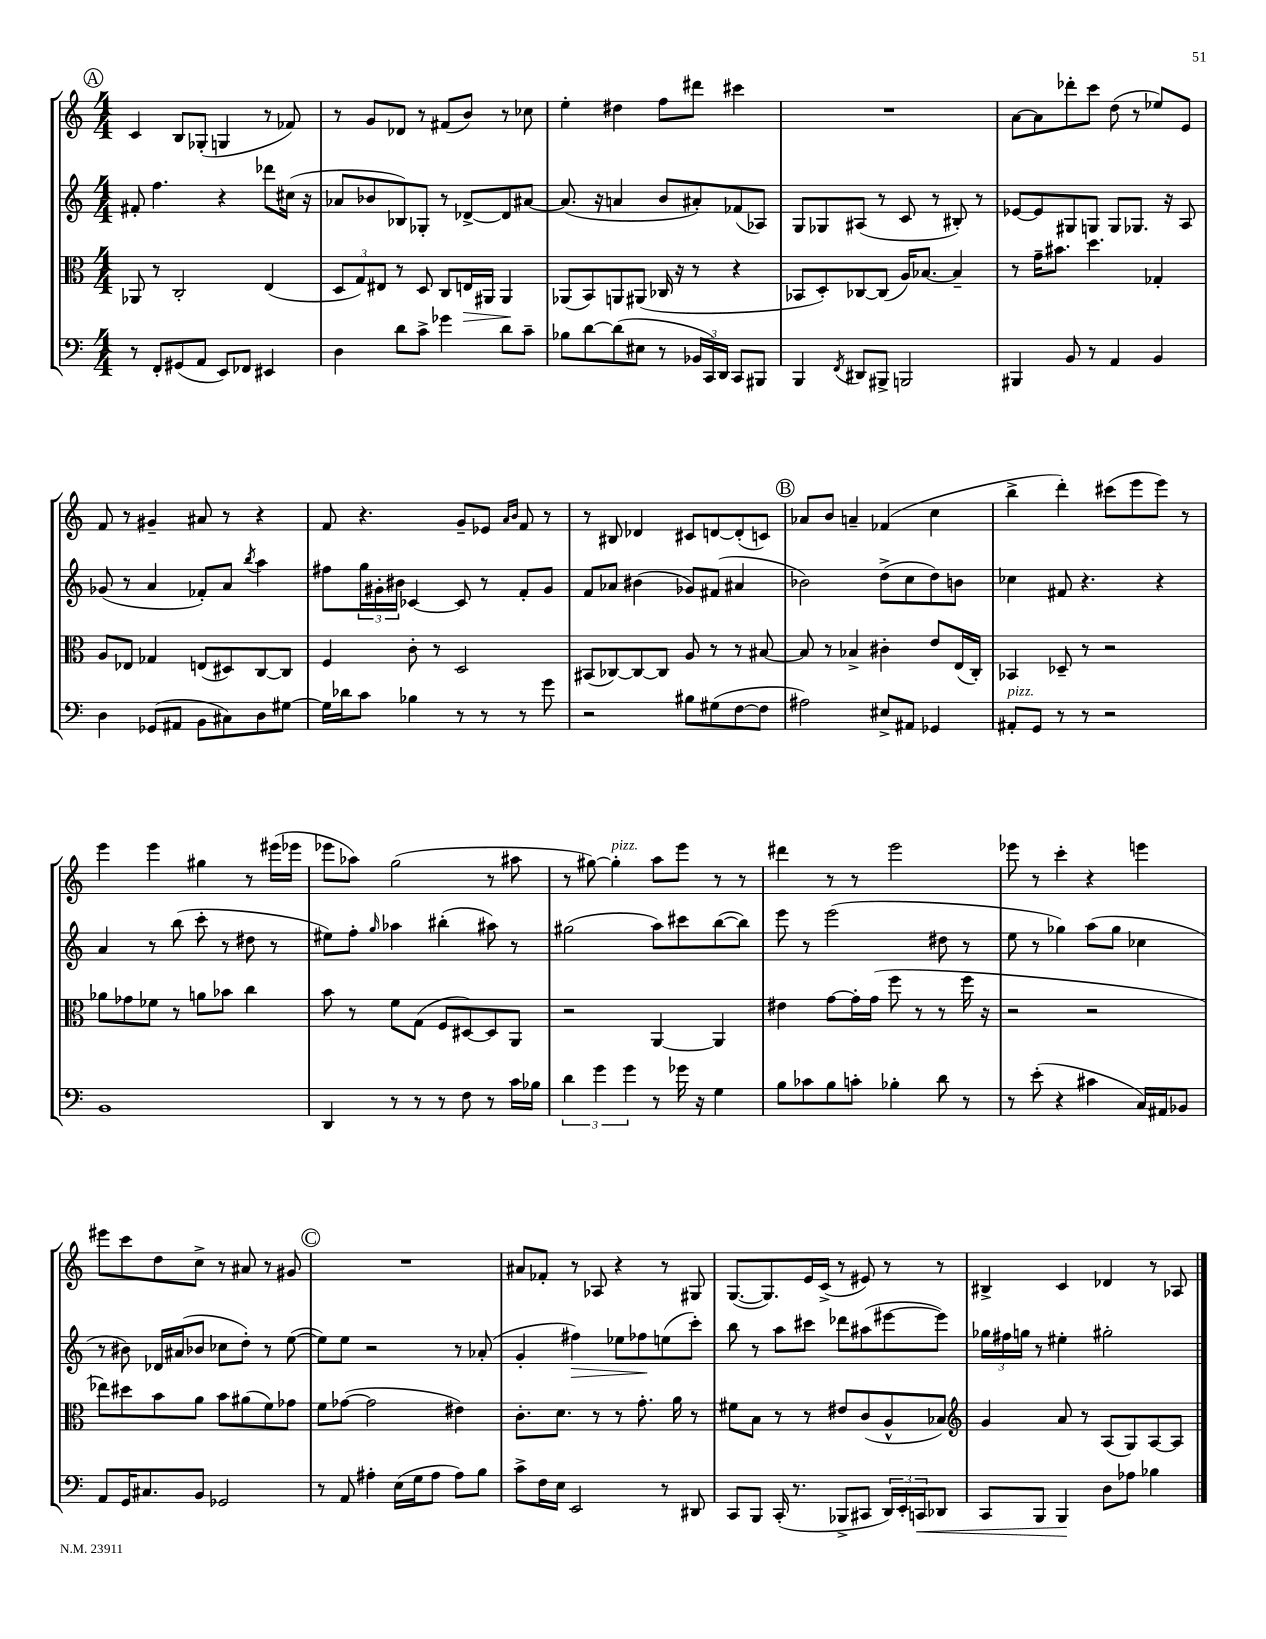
<<
\new StaffGroup <<
\new Staff = "s0" {
    \clef treble \key c \major \numericTimeSignature \time 4/4
    \mark \markup { \circle "A" } c'4 b8 ges8-.( g4 r8 fes'8) |
    r8 g'8 des'8 r8 fis'8( b'8) r8 ces''8 |
    e''4-. dis''4 f''8 dis'''8 cis'''4 |
    R1 |
    a'8~ a'8 des'''8-. c'''8 d''8( r8 ees''8) e'8 |
    f'8 r8 gis'4-- ais'8 r8 r4 |
    f'8 r4. g'8-- ees'8 \grace { a'16 b'16 } f'8 r8 |
    r8 bis8 des'4 cis'8 d'8~ d'8-.( c'8) |
    \mark \markup { \circle "B" } aes'8 b'8 a'4-- fes'4( c''4 |
    b''4-> d'''4-.) cis'''8( e'''8 e'''8) r8 |
    e'''4 e'''4 gis''4 r8 eis'''16( ees'''16 |
    ees'''8 aes''8) g''2( r8 ais''8 |
    r8 gis''8~) gis''4-.^\markup { \italic "pizz." } a''8 e'''8 r8 r8 |
    dis'''4 r8 r8 e'''2 |
    ees'''8 r8 c'''4-. r4 e'''4 |
    eis'''8 c'''8 d''8 c''8-> r8 ais'8 r8 gis'8 |
    \mark \markup { \circle "C" } R1 |
    ais'8 fes'8-. r8 aes8 r4 r8 gis8 |
    g8.~( g8.) e'16 c'16->( r8 eis'8) r8 r8 |
    bis4-> c'4 des'4 r8 aes8 \bar "|." |
}
\new Staff = "s1" {
    \clef treble \key c \major \numericTimeSignature \time 4/4
    \mark \markup { \circle "A" } fis'8-. f''4. r4 des'''8 cis''16( r16 |
    aes'8 bes'8 bes8) ges8-. r8 des'8~-> des'8 ais'8~ |
    ais'8.( r16 a'4 b'8 ais'8-.) fes'8( aes8) |
    g8 ges8 ais8( r8 c'8 r8 bis8-.) r8 |
    ees'8~ ees'8 gis8 g8 g8 ges8. r16 a8 |
    ges'8( r8 a'4 fes'8-.) a'8 \acciaccatura { b''8 } a''4 |
    fis''8 \tuplet 3/2 { g''16 gis'16-. bis'16 } ces'4~ ces'8 r8 f'8-. gis'8 |
    f'8 aes'8 bis'4( ges'8) fis'8( ais'4 |
    \mark \markup { \circle "B" } bes'2) d''8->( c''8 d''8) b'8 |
    ces''4 fis'8 r4. r4 |
    a'4 r8 b''8( c'''8-. r8 dis''8 r8 |
    eis''8) f''8-. \grace { g''16 } aes''4 bis''4-.( ais''8) r8 |
    gis''2( a''8) cis'''8 b''8~( b''8) |
    e'''8 r8 e'''2( dis''8 r8 |
    e''8 r8 ges''4) a''8( ges''8 ces''4 |
    r8 bis'8) des'16 ais'16( bes'8 ces''8 d''8-.) r8 e''8~( |
    \mark \markup { \circle "C" } e''8) e''8 r2 r8 aes'8-.( |
    g'4-. fis''4\>) ees''8 fes''8\! e''8( c'''8-.) |
    b''8 r8 a''8 cis'''8 des'''8 ais''8( eis'''8~ eis'''8) |
    \tuplet 3/2 { ges''16 fis''16 g''16 } r8 eis''4-. gis''2-. \bar "|." |
}
\new Staff = "s2" {
    \clef alto \key c \major \numericTimeSignature \time 4/4
    \mark \markup { \circle "A" } aes,8 r8 c2-. e4( |
    \tuplet 3/2 { d8 g8) eis8 } r8 d8 c8 e16\> ais,16 ais,4\! |
    aes,8( b,8) a,8 ais,8( ces16 r16 r8 r4 |
    bes,8 d8-.) ces8~ ces8( a16) bes8.~ bes4-- |
    r8 g'16-- bis'8. d''4. ges4-. |
    a8 ees8 ges4 e8( dis8) c8~ c8 |
    f4 c'8-. r8 d2 |
    bis,8( ces8~) ces8~ ces8 a8 r8 r8 bis8~ |
    \mark \markup { \circle "B" } bis8 r8 bes4-> cis'4-. e'8 e16( c16-.) |
    bes,4 des8-- r8 r2 |
    aes'8 ges'8 fes'8 r8 a'8 bes'8 c''4 |
    b'8 r8 f'8 g8( f8 dis8~) dis8 a,8 |
    r2 a,4~ a,4 |
    eis'4 g'8~ g'16-. g'16( f''8 r8 r8 f''16 r16 |
    r2 r2 |
    ees''8) dis''8 b'8 a'8 b'8 ais'8( f'8) ges'8 |
    \mark \markup { \circle "C" } f'8 ges'8~( ges'2 eis'4) |
    c'8.-. d'8. r8 r8 g'8.-. a'16 r8 |
    fis'8 b8 r8 r8 eis'8 c'8( a8-^ bes8) |
    \clef treble g'4 a'8 r8 a8( g8) a8~ a8 \bar "|." |
}
\new Staff = "s3" {
    \clef bass \key c \major \numericTimeSignature \time 4/4
    \mark \markup { \circle "A" } r8 f,8-. gis,8( a,8 e,8) fes,8 eis,4 |
    d4 d'8 c'8-> ges'4 d'8 c'8-- |
    bes8 d'8~ d'8( eis8 r8 \tuplet 3/2 { bes,16 c,16) d,16 } c,8 bis,,8 |
    b,,4 \acciaccatura { f,8 } dis,8 bis,,8-> b,,2 |
    bis,,4 b,8 r8 a,4 b,4 |
    d4 ges,8( ais,8 b,8 cis8) d8 gis8~ |
    gis16 des'16 c'8 bes4 r8 r8 r8 g'8 |
    r2 bis8 gis8( f8~ f8 |
    \mark \markup { \circle "B" } ais2) eis8-> ais,8 ges,4 |
    ais,8-.^\markup { \italic "pizz." } g,8 r8 r8 r2 |
    b,1 |
    d,4 r8 r8 r8 f8 r8 c'16 bes16 |
    \tuplet 3/2 { d'4 g'4 g'4 } r8 ges'16 r16 g4 |
    b8 ces'8 b8 c'8-. bes4-. d'8 r8 |
    r8 e'8-.( r4 cis'4 c16) ais,16 bes,8 |
    a,8 g,16 cis8. b,8 ges,2 |
    \mark \markup { \circle "C" } r8 a,8 ais4-. e16( g16 ais8 ais8) b8 |
    c'8-> f16 e16 e,2 r8 dis,8 |
    c,8 b,,8 c,16-.( r8. bes,,8-> cis,8 \tuplet 3/2 { d,16) e,16-. c,16\< } des,8 |
    c,8 b,,8 b,,4\! d8 aes8 bes4 \bar "|." |
}
>>
>>
\layout { \context { \Score \remove "Bar_number_engraver" } }
